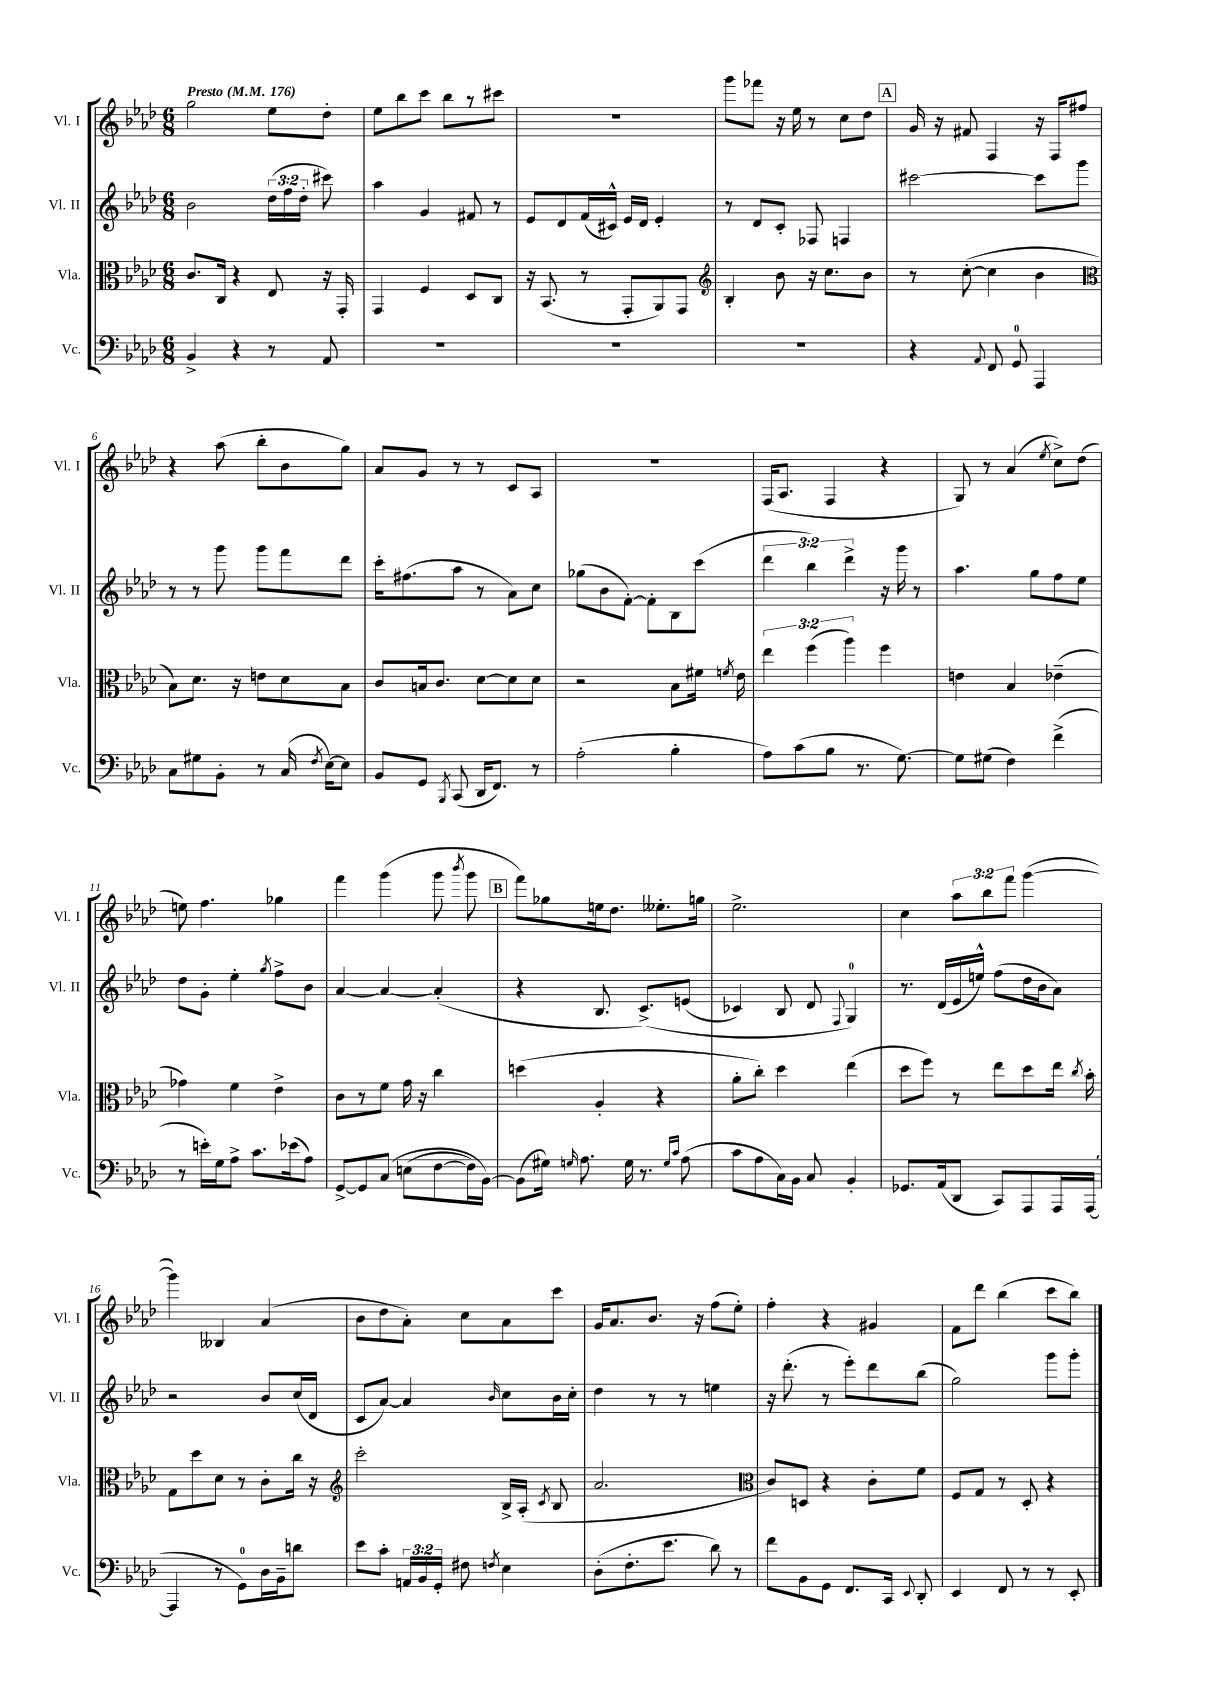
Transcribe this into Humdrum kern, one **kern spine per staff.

**kern	**kern	**kern	**kern
*part4	*part3	*part2	*part1
*staff4	*staff3	*staff2	*staff1
*I"Vc.	*I"Vla.	*I"Vl. II	*I"Vl. I
*I'Vc.	*I'Vla.	*I'Vl. II	*I'Vl. I
*clefF4	*clefC3	*clefG2	*clefG2
*k[b-e-a-d-]	*k[b-e-a-d-]	*k[b-e-a-d-]	*k[b-e-a-d-]
*M6/8	*M6/8	*M6/8	*M6/8
*MM176	*MM176	*MM176	*MM176
=1	=1	=1	=1
!	!	!	!LO:TX:a:B:t=Presto
4BB-^/	8.c/L	2b-\	2gg\
.	16C/Jk	.	.
4r	4r	.	.
8r	8E-/	(24dd-\LL	8ee-\L
.	.	24ff\	.
.	.	24dd-'\JJ	.
8AA-/	16r	8ccc#X\)	8dd-'\J
.	16GG'/	.	.
=2	=2	=2	=2
2.r	4GG/	4aa-\	8ee-\L
.	.	.	8bb-\
.	4F/	4g/	8ccc\J
.	.	.	8bb-\L
.	8D-/L	8f#X/	8r
.	8C/J	8r	8ccc#X\J
=3	=3	=3	=3
2.r	16r	8e-/L	2.r
.	(8.BB-/	.	.
.	.	8d-/	.
.	8r	(16f/L	.
.	.	16c#X^^/JJ)	.
.	8GG'/L	16e-/LL	.
.	.	16d-/JJ	.
.	8AA-/)	4e-'/	.
.	8GG/J	.	.
=4	=4	=4	=4
*	*clefG2	*	*
2.r	4B-'/	8r	8ggg\L
.	.	8d-/L	8fff-X\J
.	8b-\	8c'/J	16r
.	.	.	16ee-\
.	16r	8F-X/	8r
.	8.cc\L	.	.
.	.	4Fn/	8cc\L
.	8b-\J	.	8dd-\J
!!LO:REH:place=s1:t=A
=5	=5	=5	=5
4r	8r	[2ccc#X\	16g/
.	.	.	16r
.	([8cc'\	.	8f#X/
8qqAA-/	.	.	.
8FF/	4cc\]	.	4F/
8GG/	.	.	.
4AAA-/	4b-\	8ccc#\L]	16r
.	.	.	16F/KL
.	.	8ggg\J	8ff#X/J
!!LO:LB:g=z
=6	=6	=6	=6
*	*clefC3	*	*
8C\L	8B-\L)	8r	4r
8G#X\	8.d-\J	8r	.
8BB-'\J	.	8ggg\	(8aa-\
.	16r	.	.
8r	8en\L	8ggg\L	8bb-'\L
(16C/	8d-\	8fff\	8b-\
8qF/	.	.	.
[16E-\KL)	.	.	.
8E-\J]	8B-\J	8ddd-\J	8gg\J)
=7	=7	=7	=7
8BB-/L	8c/L	16ccc'\KL	8a-/L
.	.	(8.ff#X\	.
8GG/J	16Bn/k	.	8g/J
.	8.c/J	.	.
8qBBB-/	.	.	.
(8CC/	.	8aa-\J	8r
16DD-/KL	[8d-\L	8r	8r
8.FF/J)	.	.	.
.	8d-\]	8a-\L)	8c/L
8r	8d-\J	8cc\J	8A-/J
=8	=8	=8	=8
(2A-'\	2r	(8gg-X\L	2.r
.	.	8b-\	.
.	.	[8f'\J)	.
.	.	8f'\L]	.
4B-'\	8B-\L	8B-\	.
.	16f#X\Jk	(8ccc\J	.
.	8qfn/	.	.
.	16e-\	.	.
=9	=9	=9	=9
8A-\L)	6ee-\	6ddd-\	(16F/KL
.	.	.	8.A-/J
(8c\	.	.	.
.	(6ff\	6bb-\)	.
8B-\J	.	.	4F/
.	6aa-\)	6ddd-^\	.
8.r	.	.	.
.	4ff\	16r	4r
[8.G\)	.	16ggg\	.
.	.	8r	.
=10	=10	=10	=10
8G\L]	4en\	4.aa-\	8G/)
(8G#X\J	.	.	8r
4F\)	4B-/	.	(4a-/
.	.	8gg\L	.
.	.	.	8qee-/
(4f^\	(4e-X~\	8ff\	8cc^\L)
.	.	8ee-\J	(8dd-\J
!!LO:LB:g=z
=11	=11	=11	=11
8r	4g-X\)	8dd-\L	8een\)
16en'\LL)	.	8g'\J	4.ff\
16G\J	.	.	.
8A-^\J	4f\	4ee-'\	.
8.c\L	.	.	.
.	.	8qgg/	.
.	4e-^\	8ff^\L	4gg-X\
(16e-X\k	.	.	.
8A-\J)	.	8b-\J	.
=12	=12	=12	=12
[8GG^/L	8c\L	[4a-/	4fff\
8GG/]	8r	.	.
(8C/J	8f\J	4a-/_	(4ggg\
(8En\L	16g\	.	.
.	16r	.	.
[8F\	4cc\	(4a-'/]	8ggg\
.	.	.	8qbbb-/
16F\L])	.	.	8ggg\
[16BB-\JJ)	.	.	.
!!LO:REH:place=s1:t=B
=13	=13	=13	=13
(8BB-\L]	(4ddn\	4r	8fff\L)
16G#X\Jk)	.	.	8gg-X\
16qqGn/	.	.	.
8.A-\	.	.	.
.	4A-'/	8.B-/	16een\k
.	.	.	8.dd-\J
16G\	.	.	.
8.r	.	(8.c^/L)	.
.	4r	.	8.ee--X'\L
16qqG/LL	.	.	.
16qqc/JJ	.	.	.
(8A-\	.	(8en/J	.
.	.	.	16ggn\Jk
=14	=14	=14	=14
8c\L	8a-'\L	4c-X/)	2.ee-^\
8A-\	8cc'\J)	.	.
16C\L)	4dd-\	8B-/	.
16BB-\JJ	.	.	.
8C/	.	8d-/	.
.	.	8qqF/	.
4BB-'/	(4ee-\	4G/)	.
=15	=15	=15	=15
8.GG-X/L	8dd-\L	8.r	4cc\
.	8ff\J)	.	.
(16AA-/k	.	(16d-/LL	.
8DD-/J	8r	16e-/	12aa-\L
.	.	16een^^/JJ)	.
.	.	.	12bb-\
8CC/L)	8ee-\L	(8ff\L	.
.	.	.	12fff\J
8AAA-/	8dd-\	16dd-\L	([4ggg\
.	.	16b-\J	.
16AAA-/L	16ee-\Jk	8a-\J)	.
.	8qcc/	.	.
([16AAA-/JJ	16b-'\	.	.
!!LO:LB:g=z
=16	=16	=16	=16
4AAA-/]	8G\L	2r	4ggg\])
.	8dd-\	.	.
8r	8d-\J	.	4B--X/
8GG\L)	8r	.	.
16D-\L	8c'\L	8b-/L	(4a-/
16BB-~\J	.	.	.
8dn\J	16cc\Jk	(16cc/L	.
.	16r	16d-/JJ	.
=17	=17	=17	=17
*	*clefG2	*	*
8e-\L	2ccc'\	8c/L	8b-\L
8c'\J	.	[8a-/J)	8dd-\
24AAn/LL	.	4a-/]	8a-'\J)
24BB-/	.	.	.
24GG'/JJ	.	.	.
8F#X\	.	.	8cc\L
8qFn/	.	16qqb-/	.
4E-\	16B-^/LL	8cc\L	8a-\
.	(16A-'/JJ	.	.
.	8qc/	.	.
.	8B-/	16b-\L	8ccc\J
.	.	16cc'\JJ	.
=18	=18	=18	=18
(8D-'\L	2.a-/	4dd-\	16g/KL
.	.	.	8.a-/
8.F'\	.	.	.
.	.	8r	8.b-/J
8.e-\J	.	.	.
.	.	8r	.
.	.	.	16r
8d-\)	.	4een\	(8ff\L
8r	.	.	8ee-'\J)
=19	=19	=19	=19
*	*clefC3	*	*
8f\L	8c/L)	16r	4ff'\
.	.	(8.ddd-'\	.
8BB-\	8Dn/J	.	.
8GG\J	4r	8r	4r
8.FF/L	.	8eee-'\L)	.
.	8c'\L	8ddd-\	4g#X/
16CC/Jk	.	.	.
8qqEE-/	.	.	.
8DD-'/	8f\J	(8bb-\J	.
=20	=20	=20	=20
4EE-/	8F/L	2gg\)	8f\L
.	8G/J	.	8ddd-\J
8FF/	8r	.	(4bb-\
8r	8D-'/	.	.
8r	4r	8ggg\L	8ccc\L
8EE-'/	.	8ggg'\J	8bb-\J)
==	==	==	==
*-	*-	*-	*-
